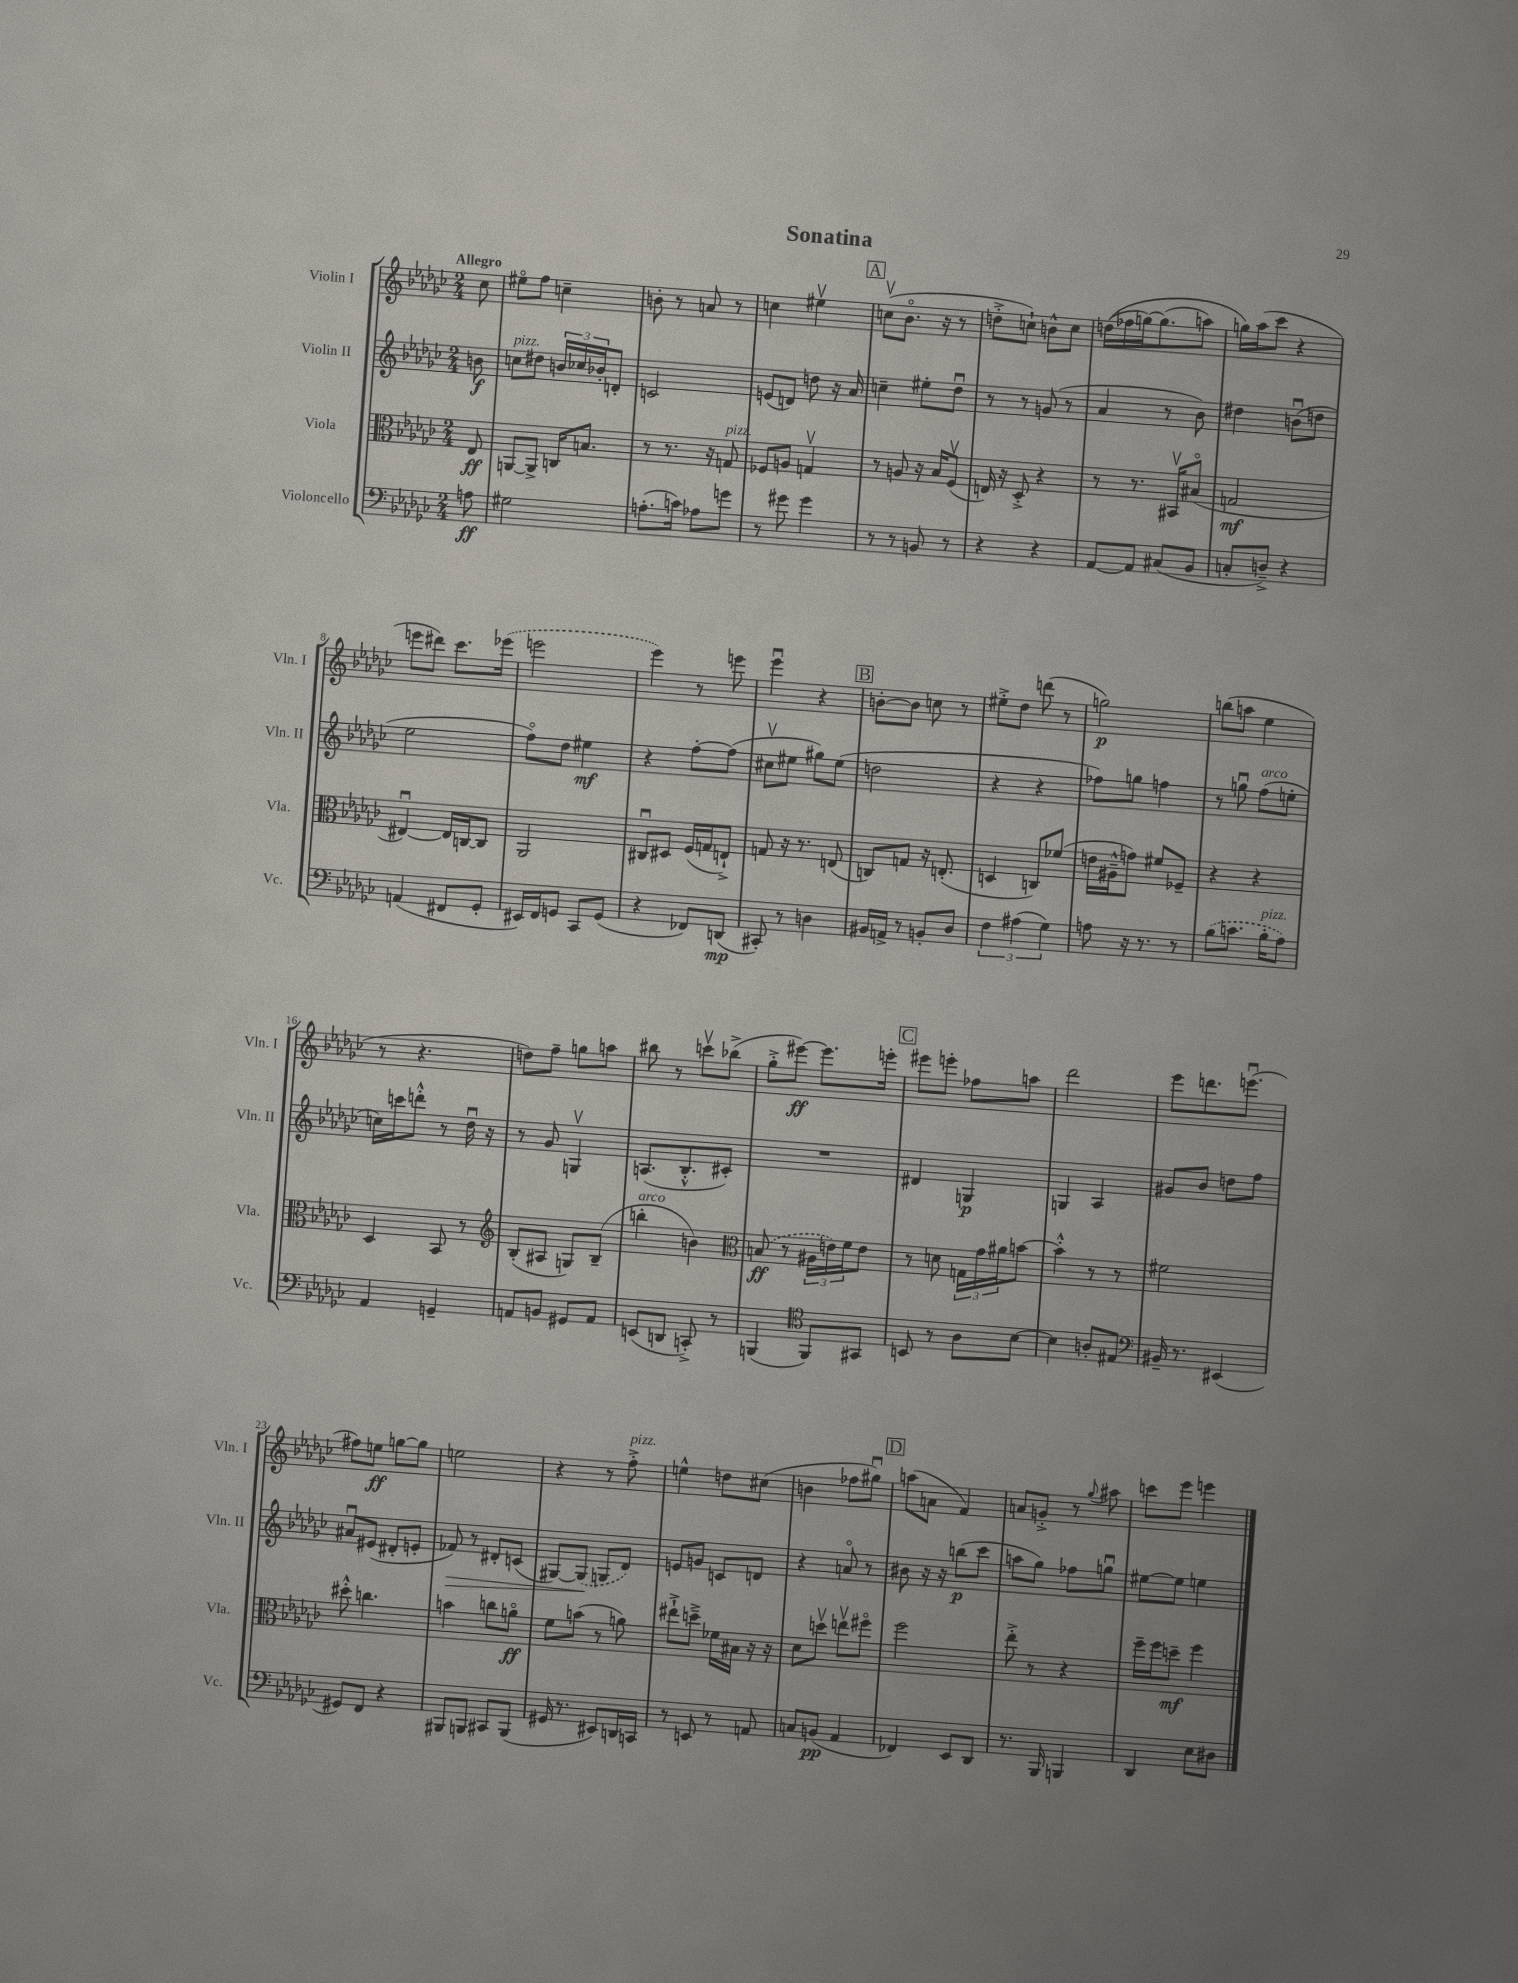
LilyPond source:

\header { title = "Sonatina" }
<<
\new StaffGroup <<
\new Staff = "s0" \with { instrumentName = "Violin I" shortInstrumentName = "Vln. I" } {
    \clef treble \key ges \major \numericTimeSignature \time 2/4 \partial 8 \tempo "Allegro"
    ces''8 |
    eis''8\flageolet f''8 c''4-- |
    b'8-. r8 a'8 r8 |
    c''4 eis''4\upbow |
    \mark \markup { \box "A" } c''8\upbow( bes'8.\flageolet r16 r8 |
    d''8-.-> c''8-!) b'8-^ c''8 |
    d''16(\( fes''16 g''16~) g''8.( a''8) |
    g''16\) aes''16( ces'''8 r4 |
    e'''8 dis'''8) ces'''8. \once \slurDashed ees'''16( |
    e'''2 |
    ees'''4) r8 e'''8 |
    ees'''4\downbow r4 |
    \mark \markup { \box "B" } b'8~-. b'8 c''8 r8 |
    eis''8-.-> des''8 d'''8( r8 |
    g''2\p) |
    b''8( a''8 ees''4 |
    r8 r4. |
    d''8) f''8-- g''8 a''8 |
    bis''8 r8 c'''8\upbow bes''8->( |
    ges''8-.-> eis'''8~\ff) eis'''8. e'''16-. |
    \mark \markup { \box "C" } eis'''8 e'''8-. fes''8 a''8 |
    des'''2 |
    ees'''8 d'''8. e'''8.\downbow( |
    fis''8) e''8\ff g''8~ g''8 |
    e''2 |
    r4 r8 f''8-.->^\markup { \italic "pizz." } |
    e''4-^ d''8 cis''8( |
    b'4 fes''8 gis''8\downbow) |
    \mark \markup { \box "D" } a''8( a'8 f'4) |
    a'8 g'8-.-> r8 \appoggiatura { ges''8 } ais''8 |
    c'''8 ees'''8 e'''4 \bar "|." |
}
\new Staff = "s1" \with { instrumentName = "Violin II" shortInstrumentName = "Vln. II" } {
    \clef treble \key ges \major \numericTimeSignature \time 2/4 \partial 8
    b'8\f |
    c''8^\markup { \italic "pizz." } dis''8 \tuplet 3/2 { b'16 ces''16 bes'16-. } d'8-. |
    c'2 |
    e'8( d'8) d''8 r16 aes'16 |
    \mark \markup { \box "A" } c''4-- eis''8-. des''8\downbow |
    r8 r8 g'8( r8 |
    aes'4 r8 bes'8) |
    dis''4 b'8\downbow( d''8 |
    ees''2 |
    f''8\flageolet) des''8 eis''4\mf |
    r4 f''8~-. f''8( |
    cis''8\upbow eis''8 gis''8) eis''8( |
    \mark \markup { \box "B" } d''2 |
    r4 r4 |
    fes''8) g''8 f''4 |
    r8 g''8\downbow f''8^\markup { \italic "arco" }( e''8-. |
    c''16) c'''16 d'''8-.-^ r8 des''16\downbow r16 |
    r8 ges'8 g4\upbow |
    a8.( bes8.-.-^ cis'8-.) |
    R2 |
    \mark \markup { \box "C" } dis'4 g4\p |
    g4 aes4 |
    gis'8 bes'8 d''8 f''8 |
    ais'8\downbow eis'8( dis'8-. e'8-. |
    fes'8\>) r8 dis'8-. c'8( |
    gis8~) \once \slurDashed gis8\!( g8 des'8) |
    e'8 g'8 c'8 d'8 |
    r4 a'8\flageolet r8 |
    \mark \markup { \box "D" } bis'8 r16 r16 b''8\p( ces'''8 |
    a''8 ges''8) fes''8 g''8\downbow |
    eis''8~ eis''8 e''4 \bar "|." |
}
\new Staff = "s2" \with { instrumentName = "Viola" shortInstrumentName = "Vla." } {
    \clef alto \key ges \major \numericTimeSignature \time 2/4 \partial 8
    ees8\ff |
    a,8~ a,8-> c16 b8. |
    r8 r8. r16 g8^\markup { \italic "pizz." } |
    fes8 a8 g4\upbow |
    \mark \markup { \box "A" } r8 a8 r16 bes16 f8\upbow( |
    e16) r16 des8-.-> r4 |
    r8 r8. bis,16\upbow bis8\flageolet( |
    g2\mf |
    eis4~\downbow) eis16 c16~ c8 |
    aes,2 |
    cis8\downbow dis8 f16( g16 e8-!->) |
    g8 r16 r8. e8( |
    \mark \markup { \box "B" } c8) g8 r16 e8.-.( |
    d4 c8) fes'8( |
    e'16 ais16---^ g'8) fis'8 fes8-- |
    r4 r4 |
    des4 bes,8 r8 |
    \clef treble bes8-.( ais8 g8) bes8--( |
    b''4-.^\markup { \italic "arco" } b'4) |
    \clef alto \once \slurDashed b8\ff( r8 \tuplet 3/2 { ais16 e'16) f'16 } e'8 |
    \mark \markup { \box "C" } r8 d'8 \tuplet 3/2 { g16 ges'16 ais'16 } b'8~ |
    b'4-.-^ r8 r8 |
    fis'2 |
    dis''8-.-^ c''4. |
    b'4 c''8 a'8\flageolet\ff |
    f'8 b'8( r8 a'8) |
    eis''8-!-> d''8---> fes'16 bis16 r16 r16 |
    des'8 d''8\upbow e''8\upbow fis''8\flageolet |
    \mark \markup { \box "D" } f''2 |
    ees''8-.-> r8 r4 |
    f''16-- f''16 d''8--\mf f''4 \bar "|." |
}
\new Staff = "s3" \with { instrumentName = "Violoncello" shortInstrumentName = "Vc." } {
    \clef bass \key ges \major \numericTimeSignature \time 2/4 \partial 8
    a8\ff |
    gis2 |
    a8.-.( c'16) aes8 g'8 |
    r8 gis'8 gis'4 |
    \mark \markup { \box "A" } r8 r8 b,8 r8 |
    r4 r4 |
    aes,8~ aes,8 cis8( bes,8 |
    c8-. d8--->) r4 |
    a,4( fis,8 ges,8-. |
    eis,16) f,16 g,8 ces,8 g,8( |
    r4 fes,8) d,8\mp( |
    cis,8-.) r8 d4 |
    \mark \markup { \box "B" } bis,16 a,16-> r8 b,8-. des8 |
    \tuplet 3/2 { f4 ais4( ges4) } |
    a8 r16 r8. r8 |
    \once \slurDashed bes8( c'8. bes16-.^\markup { \italic "pizz." } aes8) |
    aes,4 g,4-- |
    a,8 b,8 gis,8 a,8 |
    e,8( d,8 c,8-.->) r8 |
    b,,4( \clef tenor f,8) gis,8 |
    \mark \markup { \box "C" } b,8 r8 aes8 bes8~ |
    bes4 a8-. eis8 |
    \clef bass bis,16-- r8. eis,4( |
    gis,8) f,8 r4 |
    bis,,8 b,,8 cis,8 b,,8( |
    gis,16 r8. eis,8) d,16 c,16 |
    r8 e,8 r8 a,8 |
    c8 b,8\pp( aes,4 |
    \mark \markup { \box "D" } fes,4) ees,8 des,8 |
    r8. bes,,16 b,,4 |
    des,4 ees8 dis8 \bar "|." |
}
>>
>>
